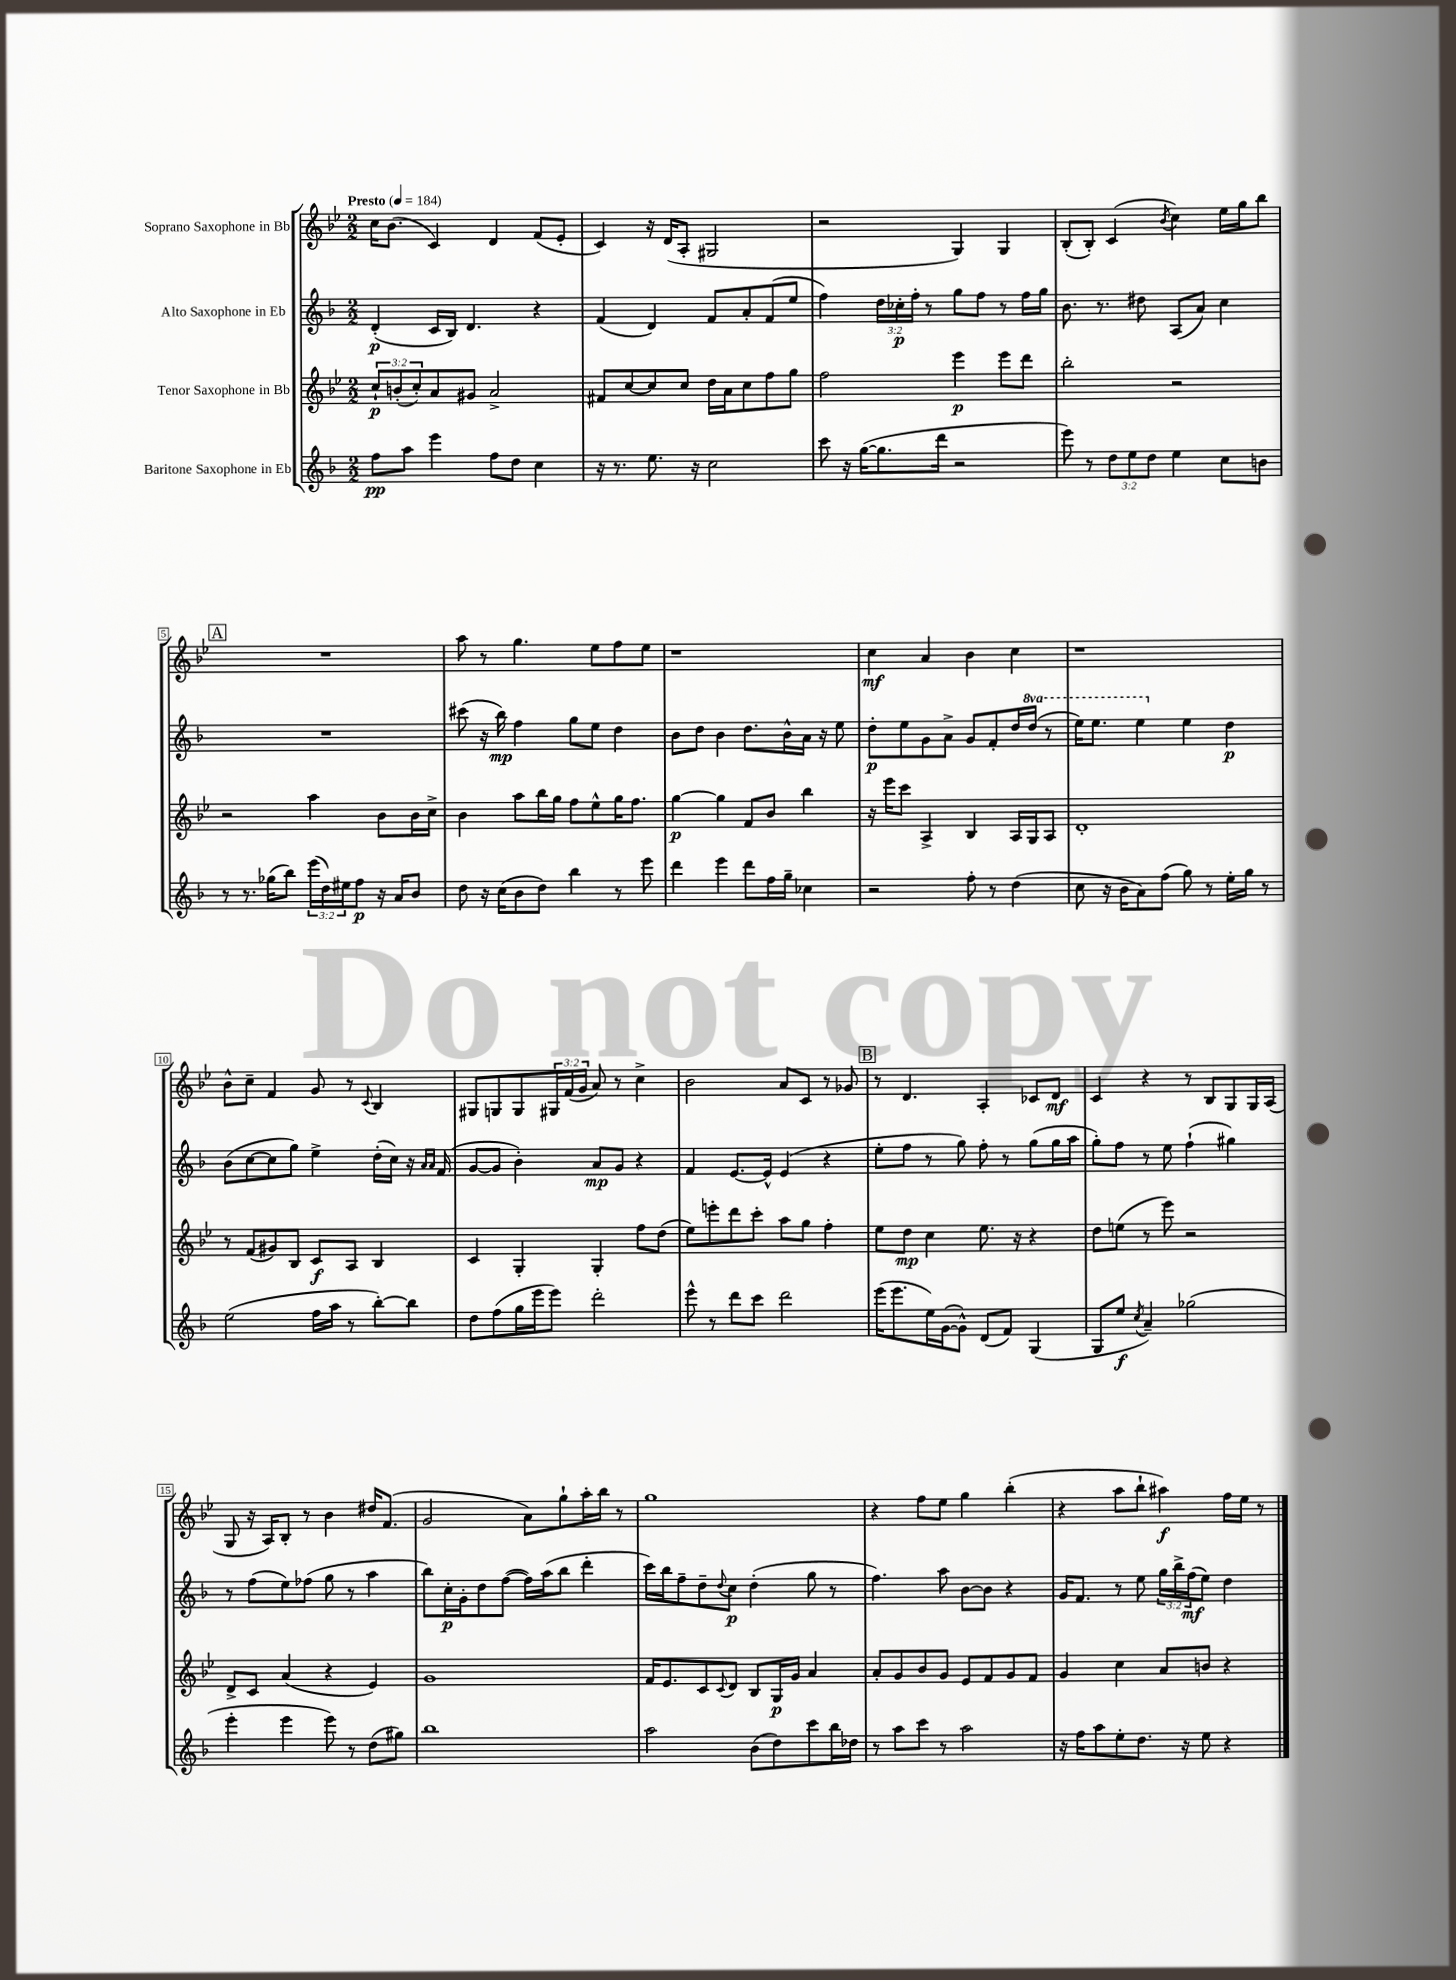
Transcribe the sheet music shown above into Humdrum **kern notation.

**kern	**kern	**kern	**kern
*staff4	*staff3	*staff2	*staff1
*clefG2	*clefG2	*clefG2	*clefG2
*k[b-]	*k[b-e-]	*k[b-]	*k[b-e-]
*M2/2	*M2/2	*M2/2	*M2/2
*MM184	*MM184	*MM184	*MM184
8ff\L	12cc`/L	(4d'/	16cc\LK
.	.	.	(8.b-\J
.	(12b'/	.	.
8aa\J	.	.	.
.	12cc'/)	.	.
4eee\	8a/	16c/LL	4c/)
.	.	16B-/JJ)	.
.	8g#/J	4.d/	.
8ff\L	2a^/	.	4d/
8dd\J	.	.	.
4cc\	.	4r	(8f/L
.	.	.	8e-'/J
=	=	=	=
16r	8f#/L	(4f/	4c/)
8.r	.	.	.
.	[8cc/	.	.
8.ee\	8cc/]	4d/)	16r
.	.	.	(16d/LK
.	8cc/J	.	8A'/J
16r	.	.	.
2cc\	16dd\LL	8f/L	2G#/
.	16a\J	.	.
.	8cc\	8a'/	.
.	8ff\	(8f/	.
.	8gg\J	8ee/J	.
=	=	=	=
8ccc\	2ff\	4ff\)	2r
16r	.	.	.
([16gg\LK	.	.	.
8.gg\]	.	24dd\LL	.
.	.	24cc-'\	.
.	.	24ff'\JJ	.
.	.	8r	.
16ddd\Jk	.	.	.
2r	4eee-\	8gg\L	4G/)
.	.	8ff\J	.
.	8eee-\L	8r	4G/
.	8ddd\J	16ff\LL	.
.	.	16gg\JJ	.
=	=	=	=
8eee\)	2bb-'\	8.b-\	(8B-'/L
8r	.	.	8B-'/J)
.	.	8.r	.
12dd\L	.	.	(4c/
12ee\	.	.	.
.	.	8dd#\	.
12dd\J	.	.	.
.	.	.	8qb-/
4ee\	2r	(8A/L	4cc\)
.	.	8a/J)	.
8cc\L	.	4cc\	16ee-\LL
.	.	.	16gg\J
8b\J	.	.	8bb-\J
=	=	=	=
8r	2r	1r	1r
8.r	.	.	.
(16gg-\LK	.	.	.
8bb-\J)	.	.	.
(24eee\LL	4aa\	.	.
24dd\)	.	.	.
24ee#\J	.	.	.
8ff\J	.	.	.
16r	8b-\L	.	.
16a/LK	.	.	.
8b-/J	16b-\L	.	.
.	16cc^\JJ	.	.
=	=	=	=
8dd\	4b-\	(8ccc#\	8aa\
16r	.	16r	8r
(16cc\LK	.	16bb-\)	.
8b-\	8aa\L	4ff\	4.gg\
8dd\J)	16bb-\L	.	.
.	16gg\JJ	.	.
4bb-\	8ff\L	8gg\L	.
.	8ee-^^\	8ee\J	8ee-\L
8r	16gg\K	4dd\	8ff\
.	8.ff\J	.	.
8eee\	.	.	8ee-\J
=	=	=	=
4ddd\	[4gg\	8b-\L	1r
.	.	8dd\J	.
4eee\	4gg\]	4b-\	.
8ddd\L	8f/L	8.dd\L	.
16ff\L	8b-/J	.	.
16gg~\JJ	.	16b-^^\L	.
4cc-\	4bb-\	16a\JJ	.
.	.	16r	.
.	.	8ee\	.
=	=	=	=
2r	16r	8dd'\L	4cc\
.	16eee-\LK	.	.
.	8ccc\J	8ee\	.
.	4A^/	8g\	4a/
.	.	8a^\J	.
8ff'\	4B-/	8g/L	4b-\
8r	.	8f'/	.
(4dd\	16A/LL	16dd/L	4cc\
.	16G/J	(16ddd/JJ	.
.	8A/J	8r	.
=	=	=	=
8cc\	1d'	16eee\LK)	1r
.	.	8.eee\J	.
16r	.	.	.
16b-\LK	.	.	.
8a\)	.	4eee\	.
(8ff\J	.	.	.
8gg\)	.	4ee\	.
8r	.	.	.
16ee'\LL	.	4dd\	.
16gg\JJ	.	.	.
8r	.	.	.
=	=	=	=
(2ee\	8r	(8b-\L	8b-^^\L
.	(8f/L	[8cc\	8cc~\J
.	8g#/)	8cc\]	4f/
.	8B-/J	8gg\J)	.
16ff\LL	8c/L	4ee^\	8g/
16aa\JJ	.	.	.
8r	8A/J	.	8r
.	.	.	8qqc/
[8bb-'\L)	4B-/	(16dd'\LL	4B-/
.	.	16cc\JJ)	.
8bb-\]J	.	16r	.
.	.	16qqa/LL	.
.	.	16qqa/JJ	.
.	.	(16f/	.
=	=	=	=
8dd\L	4c/	[8g/L	8G#/L
(8ff\	.	8g/]J	8G/
16gg\L	4G'/	4b-'\)	8G/
16eee\J	.	.	.
8eee\J)	.	.	24G#/L
.	.	.	(24f/
.	.	.	24g/JJ
2ddd'\	4G'/	8a/L	8a/)
.	.	8g/J	8r
.	8ff\L	4r	4cc^\
.	(8dd\J	.	.
=	=	=	=
8eee^^\	8ee-\L)	4f/	2b-\
8r	8eee'\	.	.
8ddd\L	8ddd\	[8.e/L	.
8ccc\J	8ccc'\J	.	.
.	.	16e^^/]Jk	.
2ddd\	8aa\L	(4e/	8a/L
.	8gg\J	.	8c/J
.	4ff'\	4r	8r
.	.	.	8g-/
=	=	=	=
(16eee\LK	8ee-\L	8ee'\L	8r
8.eee\	.	.	.
.	8dd\J	8ff\J	4.d/
16ee\L)	4cc\	8r	.
([16g\J	.	.	.
8g^^\]J)	.	8gg\)	.
(8d/L	8.ee-\	8ff'\	4A'/
8f/J)	.	8r	.
.	16r	.	.
(4G/	4r	(8gg\L	8c-/L
.	.	16gg\L	8d/J
.	.	16aa\JJ	.
=	=	=	=
8G/L	8dd\L	8gg'\L)	4c/
8ee/J	(8ee\J	8ff\J	.
8qcc/	.	.	.
4a~/)	8r	8r	4r
.	8eee-\)	8ee\	.
(2gg-\	2r	(4ff`\	8r
.	.	.	8B-/L
.	.	4gg#\)	8G/
.	.	.	16G/L
.	.	.	(16A/JJ
=	=	=	=
4eee'\	8d^/L	8r	8G/
.	8c/J	(8ff\L	16r
.	.	.	16A/LK)
4eee\	(4a/	8ee\)	8B-'/J
.	.	(8ff-\J	8r
8eee\)	4r	8gg\	4b-\
8r	.	8r	.
(8dd\L	4e-/)	4aa\	16dd#/LK
.	.	.	(8.f/J
8gg#\J)	.	.	.
=	=	=	=
1bb-	1g	8bb-\L)	2g/
.	.	16cc'\L	.
.	.	16g'\J	.
.	.	8dd\	.
.	.	([8ff\J	.
.	.	16ff\]LL)	8a\L)
.	.	(16aa\J	.
.	.	8bb-\J	8gg`\
.	.	4ddd'\	16aa'\L
.	.	.	16bb-\JJ
.	.	.	8r
=	=	=	=
2aa\	16f/LK	16ccc\LL)	1gg
.	8.e-/	16bb-\J	.
.	.	8ff~\	.
.	8c/	8dd~\	.
.	8qqc/	8qqdd/	.
.	8d/J	8cc\J	.
(8b-\L	8B-/L	(4dd'\	.
8dd\)	16G/L	.	.
.	16g/JJ	.	.
8ccc\	4a/	8gg\	.
16bb-\L	.	8r	.
16dd-\JJ	.	.	.
=	=	=	=
8r	8a'/L	4.ff\)	4r
8aa\L	8g/	.	.
8ccc\J	8b-/	.	8ff\L
8r	8g/J	8aa\	8ee-\J
2aa\	8e-/L	[8b-\L	4gg\
.	8f/	8b-\]J	.
.	8g/	4r	(4bb-'\
.	8f/J	.	.
=	=	=	=
16r	4g/	16g/LK	4r
16ff\LK	.	8.f/J	.
8aa\	.	.	.
8ee'\	4cc\	8r	8aa\L
8.dd\J	.	8ee\	8bb-`\J
.	8a/L	24gg\LL	4aa#\)
.	.	24bb-^\	.
16r	.	.	.
.	.	(24ff\J	.
8ee\	8b/J	8ee\J)	.
4r	4r	4dd\	16ff\LL
.	.	.	16ee-\JJ
.	.	.	8r
==	==	==	==
*-	*-	*-	*-
